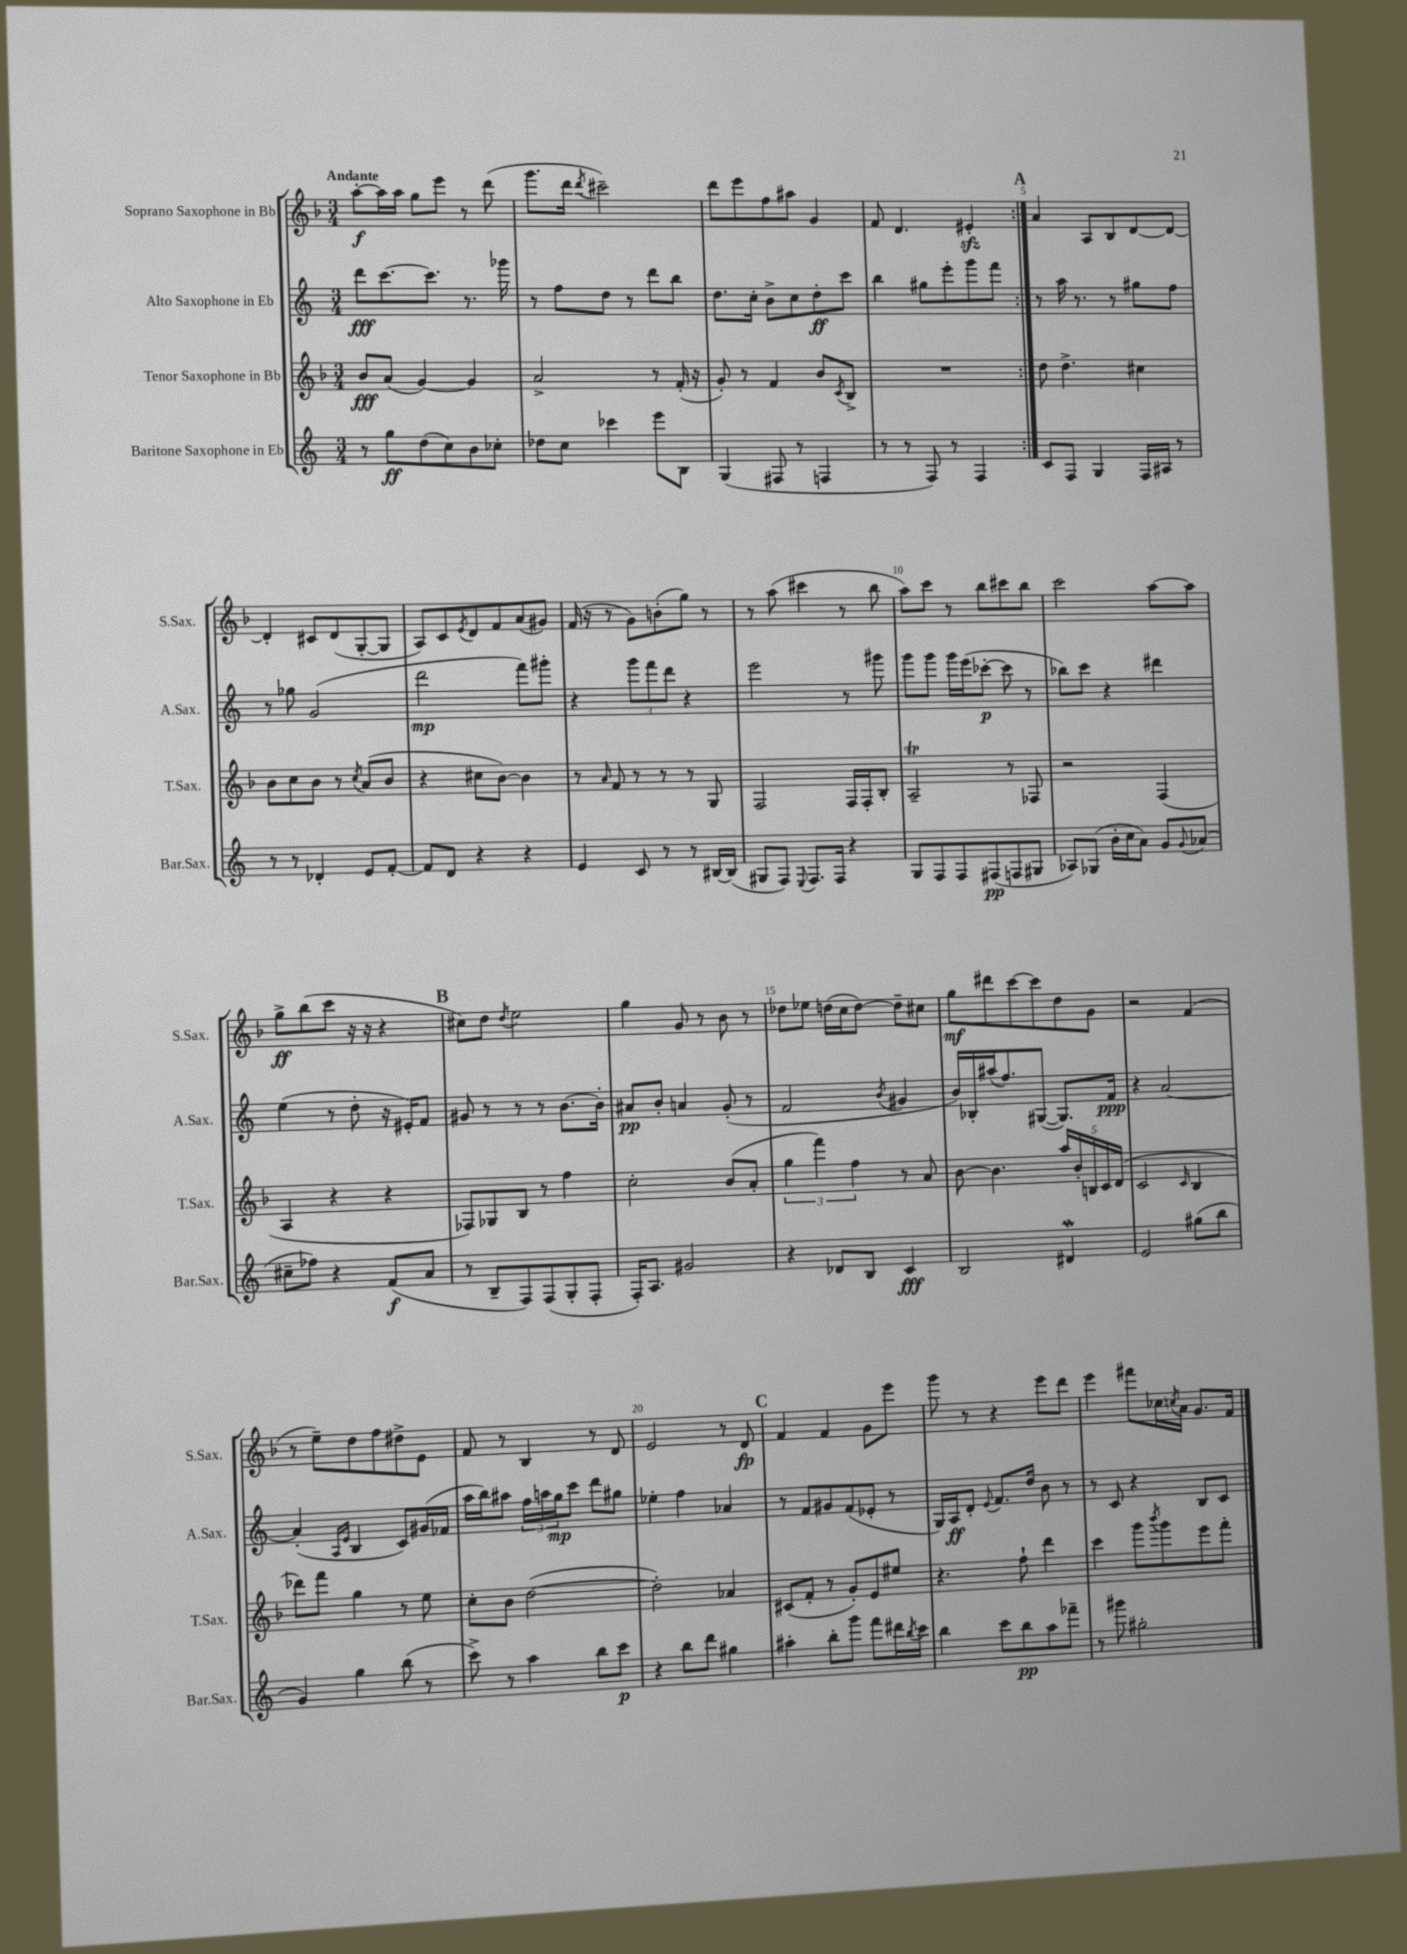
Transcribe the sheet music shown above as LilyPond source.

<<
\new StaffGroup <<
\new Staff = "s0" \with { instrumentName = "Soprano Saxophone in Bb" shortInstrumentName = "S.Sax." } {
    \clef treble \key f \major \numericTimeSignature \time 3/4 \tempo "Andante"
    \repeat volta 2 { a''8~-.\f a''16 a''16 g''8 e'''8 r8 d'''8( |
    g'''8. d'''16 \acciaccatura { d'''8 } cis'''2--) |
    d'''8 e'''8 f''8 ais''8 g'4 |
    f'8 d'4. eis'4-.\sfz | }
    \mark \markup { \bold "A" } a'4 a8 bes8 d'8~ d'8~ |
    d'4-. cis'8 d'8( g8~-. g8 |
    a8) c'8 \acciaccatura { e'8 } d'8 f'8 a'8( gis'8) |
    f'16( r16 r8 g'8) b'8-.( g''8) r8 |
    r8 a''8( cis'''4 r8 bes''8 |
    a''8) c'''8 r8 bes''8 cis'''8 bes''8 |
    c'''2 a''8~ a''8 |
    g''8->\ff bes''8( c'''8 r16 r16 r4 |
    \mark \markup { \bold "B" } cis''8) d''8 \acciaccatura { d''8 } e''2 |
    g''4 g'8 r8 bes'8 r8 |
    des''8 ees''8 d''16( c''16 d''8~) d''8-- cis''8 |
    g''8\mf dis'''8 c'''8~ c'''8 d''8 g'8 |
    r2 f'4( |
    r8 e''8--) d''8 f''8 dis''8-> e'8 |
    f'8 r8 bes4 r8 d'8 |
    e'2 r8 d'8\fp |
    \mark \markup { \bold "C" } f'4 f'4 g'8 e'''8 |
    g'''8 r8 r4 e'''8 d'''8 |
    e'''4 fis'''8 ces''16 \acciaccatura { c''8 } a'16 g'8. f'16 \bar "|." |
}
\new Staff = "s1" \with { instrumentName = "Alto Saxophone in Eb" shortInstrumentName = "A.Sax." } {
    \clef treble \key c \major \numericTimeSignature \time 3/4
    \repeat volta 2 { d'''8\fff c'''8.~ c'''8. r8. ges'''16 |
    r8 f''8 d''8 r8 d'''8 b''8 |
    d''8. c''16-. b'8-> c''8 d''8-.\ff c'''8 |
    b''4 gis''8 e'''8-. g'''8 f'''8 | }
    \mark \markup { \bold "A" } r8 a''16 r8. r8 gis''8 f''8 |
    r8 ges''8 g'2( |
    d'''2\mp f'''8) gis'''8-. |
    r4 \tuplet 3/2 { g'''8 f'''8 d'''8 } r4 |
    e'''2 r8 gis'''8 |
    g'''8 g'''8 g'''16 e'''16( ces'''8~-.\p ces'''8 r8 |
    bes''8) c'''8 r4 dis'''4 |
    e''4( r8 d''8-. r16 eis'16-.) f'8 |
    \mark \markup { \bold "B" } gis'8 r8 r8 r8 b'8.~ b'16-. |
    ais'8\pp b'8-. a'4 g'8-.( r8 |
    f'2 \acciaccatura { b'8 } gis'4 |
    b'16) bes16-. ais''16( f''8.) gis8~( gis8.) f'16\ppp |
    r4 a'2~ |
    a'4-.( \grace { a16 e'16 } b4 c'8) gis'16( fes'16 |
    a''16 b''16) ais''8 \tuplet 3/2 { f''16 a''16 g''16\mp } c'''8 d'''8 gis''8 |
    ees''4-. f''4 aes'4 |
    \mark \markup { \bold "C" } r8 f'8 gis'8 f'8( ees'8-. r8 |
    g16) a16\ff d'8-. \appoggiatura { e'8 } f'8. d''16 b'8 r8 |
    r8 c'8 r4 b8 c'8 \bar "|." |
}
\new Staff = "s2" \with { instrumentName = "Tenor Saxophone in Bb" shortInstrumentName = "T.Sax." } {
    \clef treble \key f \major \numericTimeSignature \time 3/4
    \repeat volta 2 { bes'8\fff a'8( g'4~) g'4 |
    a'2-> r8 f'16-.( r16 |
    g'8-.) r8 f'4 bes'8 \acciaccatura { c'8 } bes8-> |
    R2. | }
    \mark \markup { \bold "A" } d''8 d''4.-> cis''4 |
    bes'8 c''8 bes'8 r8 \acciaccatura { c''8 } a'8( bes'8 |
    r4 cis''8 bes'8~) bes'4 |
    r8 \grace { a'16 } f'8 r8 r8 r8 g8 |
    f2 f16 f16-. bes8-. |
    a2--\trill r8 fes8 |
    r2 f4( |
    a4 r4 r4 |
    \mark \markup { \bold "B" } fes8) ges8 bes8 r8 f''4 |
    c''2-. bes'8( a'8-. |
    \tuplet 3/2 { g''4 f'''4) f''4 } r8 a'8 |
    bes'8~ bes'4. \tuplet 5/4 { a''16 bes'16-. b16 c'16 d'16( } |
    c'2 \grace { c'16 } bes4 |
    des'''8) f'''8 g''4 r8 e''8 |
    c''8-. bes'8 d''2~( |
    d''2-.) aes'4 |
    \mark \markup { \bold "C" } cis'8( f'8-. r8 g'8-.) e'8 eis''8 |
    r4. f''8-! d'''4 |
    c'''4 g'''8 \acciaccatura { bes'''8 } g'''8 e'''8 f'''8-. \bar "|." |
}
\new Staff = "s3" \with { instrumentName = "Baritone Saxophone in Eb" shortInstrumentName = "Bar.Sax." } {
    \clef treble \key c \major \numericTimeSignature \time 3/4
    \repeat volta 2 { r8 g''8\ff d''8( c''8) b'8 ces''8-. |
    des''8 c''8 ces'''4 e'''8 b8 |
    g4( fis8 r8 f4 |
    r8 r8 f8) r8 f4 | }
    \mark \markup { \bold "A" } c'8 f8 g4 f16 ais16 r8 |
    r8 r8 des'4-. e'8 f'8~-. |
    f'8 d'8 r4 r4 |
    e'4 c'8 r8 r8 bis16~ bis16( |
    gis8 f8) \appoggiatura { e8 } f8. f16 r4 |
    g8 f8 f8 fis8\pp( f8 gis8 |
    aes8) ges8( b'16-. c''16 a'8) g'8 \appoggiatura { g'8 } aes'8( |
    cis''8-- fes''8) r4 f'8\f( a'8 |
    \mark \markup { \bold "B" } r8 b8-- f8) f8( g8-. f8-. |
    f16-.) a8. gis'2 |
    r4 des'8 b8 c'4\fff |
    b2 dis'4\mordent |
    e'2 gis''8( b''8 |
    g'4) g''4 b''8( r8 |
    c'''8->) r8 a''4 b''8 c'''8\p |
    r4 b''8 d'''8 gis''4 |
    \mark \markup { \bold "C" } ais''4-. b''8-. g'''8 f'''8 dis'''16 \acciaccatura { b''8 } c'''16 |
    b''4 c'''8 b''8\pp a''8 fes'''8-- |
    r8 gis'''8 gis''2-. \bar "|." |
}
>>
>>
\layout { \context { \Score \override BarNumber.break-visibility = ##(#f #t #t) barNumberVisibility = #(every-nth-bar-number-visible 5) } }
